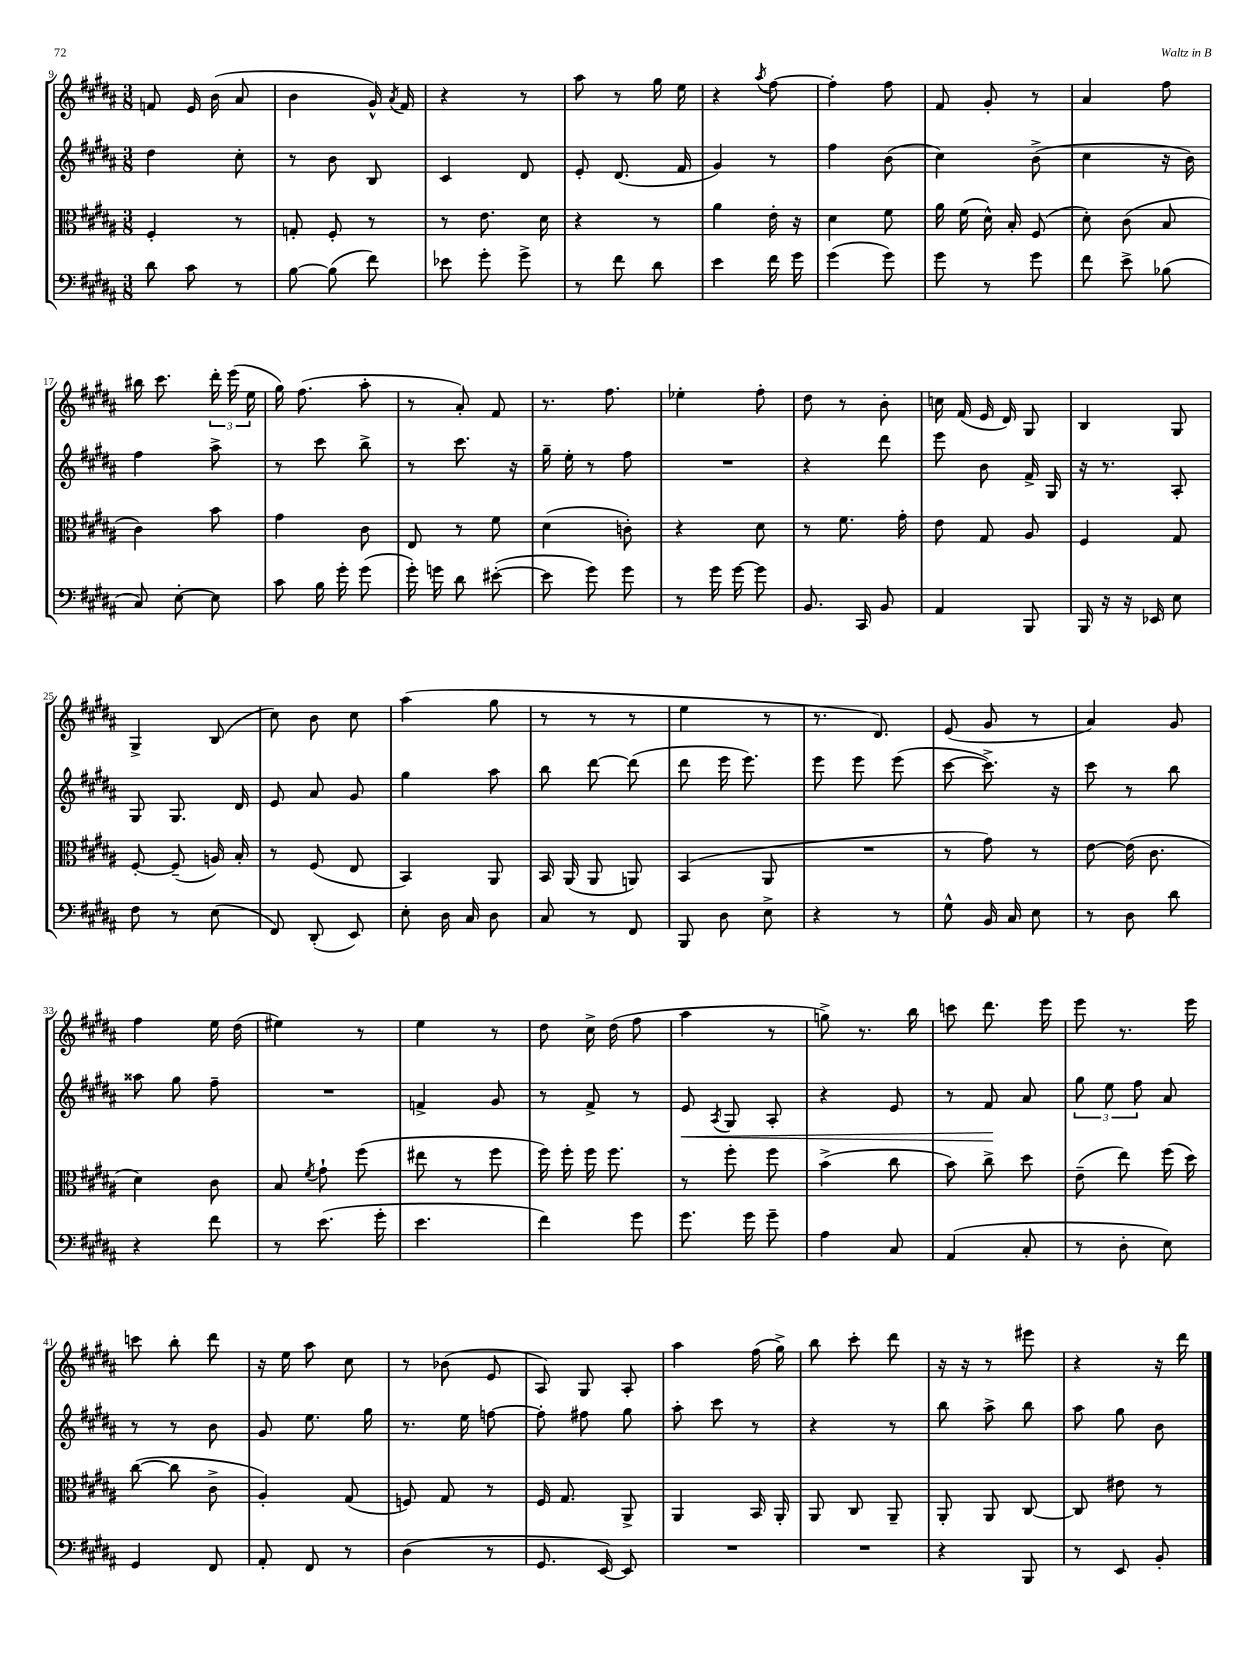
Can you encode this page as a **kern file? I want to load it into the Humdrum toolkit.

**kern	**kern	**kern	**kern
*staff4	*staff3	*staff2	*staff1
*clefF4	*clefC3	*clefG2	*clefG2
*k[f#c#g#d#a#]	*k[f#c#g#d#a#]	*k[f#c#g#d#a#]	*k[f#c#g#d#a#]
*M3/8	*M3/8	*M3/8	*M3/8
8d#\	4F#'/	4dd#\	8f/
8c#\	.	.	16e/
.	.	.	(16b\
8r	8r	8cc#'\	8a#/
=	=	=	=
[8B\	8G'/	8r	4b\
(8B\]	8F#'/	8b\	.
8f#\)	8r	8B/	16g#^^/)
.	.	.	8qa#/
.	.	.	16f#/
=	=	=	=
8e-\	8r	4c#/	4r
8g#'\	8.e\	.	.
8g#^\	.	8d#/	8r
.	16d#\	.	.
=	=	=	=
8r	4r	8e'/	8aa#\
8f#\	.	(8.d#/	8r
8d#\	8r	.	16gg#\
.	.	16f#/	16ee\
=	=	=	=
4e\	4a#\	4g#/)	4r
.	.	.	8qaa#/
16f#\	16e'\	8r	[8ff#\
16g#\	16r	.	.
=	=	=	=
(4g#\	4d#\	4ff#\	4ff#'\]
8g#\)	8f#\	(8b\	8ff#\
=	=	=	=
8g#\	16a#\	4cc#\)	8f#/
.	(16f#\	.	.
8r	16d#^^\)	.	8g#'/
.	16B'/	.	.
8g#\	(8F#/	(8b^\	8r
=	=	=	=
8f#\	8d#'\)	4cc#\	4a#/
8e^\	(8c#\	.	.
(8B-\	8B/	16r	8ff#\
.	.	16b\)	.
=	=	=	=
8C#/)	4c#\)	4ff#\	16bb#\
.	.	.	8.ccc#\
[8E'\	.	.	.
8E\]	8b\	8aa#^\	24ddd#'\
.	.	.	(24eee\
.	.	.	24ee\
=	=	=	=
8c#\	4g#\	8r	16gg#\)
.	.	.	(8.ff#\
16B\	.	8ccc#\	.
16g#'\	.	.	.
(8g#\	8c#\	8bb^\	8aa#'\
=	=	=	=
16g#'\)	8E/	8r	8r
16g\	.	.	.
8d#\	8r	8.ccc#\	8a#'/)
([8e#'\	8f#\	.	8f#/
.	.	16r	.
=	=	=	=
8e#\]	(4d#\	16gg#~\	8.r
.	.	16ee'\	.
8g#\)	.	8r	.
.	.	.	8.ff#\
8g#\	8c'\)	8ff#\	.
=	=	=	=
8r	4r	4.r	4ee-'\
16g#\	.	.	.
[16g#\	.	.	.
8g#\]	8d#\	.	8ff#'\
=	=	=	=
8.BB/	8r	4r	8dd#\
.	8.f#\	.	8r
16CC#/	.	.	.
8BB/	.	8ddd#\	8b'\
.	16g#'\	.	.
=	=	=	=
4AA#/	8e\	8eee\	16cc\
.	.	.	(16f#/
.	8G#/	8b\	16e/
.	.	.	16d#/)
8BBB/	8A#/	16f#^/	8G#/
.	.	16G#/	.
=	=	=	=
16BBB/	4F#/	16r	4B/
16r	.	8.r	.
16r	.	.	.
16EE-/	.	.	.
8E\	8G#/	8A#'/	8G#/
=	=	=	=
8F#\	[8F#'/	8G#/	4G#^/
8r	(8F#~/]	8.G#/	.
(8E\	16A/)	.	(8B/
.	16B'/	16d#/	.
=	=	=	=
8FF#/)	8r	8e/	8cc#\)
(8DD#'/	(8F#/	8a#/	8b\
8EE/)	8E/	8g#/	8cc#\
=	=	=	=
8E'\	4BB/)	4gg#\	(4aa#\
16D#\	.	.	.
16C#/	.	.	.
8D#\	8AA#/	8aa#\	8gg#\
=	=	=	=
8C#/	16BB/	8bb\	8r
.	(16AA#/	.	.
8r	8AA#/	[8ddd#\	8r
8FF#/	8AA/)	(8ddd#\]	8r
=	=	=	=
8BBB/	(4BB/	8ddd#\	4ee\
8D#\	.	16eee\	.
.	.	8.eee\)	.
8E^\	8AA#/	.	8r
=	=	=	=
4r	4.r	8eee\	8.r
.	.	8eee\	.
.	.	.	8.d#/)
8r	.	(8eee\	.
=	=	=	=
8G#^^\	8r	[8ccc#\	(8e/
16BB/	8g#\)	8.ccc#^\])	8g#/
16C#/	.	.	.
8E\	8r	.	8r
.	.	16r	.
=	=	=	=
8r	[8e\	8ccc#\	4a#/)
8D#\	(16e\]	8r	.
.	8.c#\	.	.
8d#\	.	8bb\	8g#/
=	=	=	=
4r	4d#\)	8aa##\	4ff#\
.	.	8gg#\	.
8f#\	8c#\	8ff#~\	16ee\
.	.	.	(16dd#\
=	=	=	=
8r	8B/	4.r	4ee#\)
.	8qf#/	.	.
(8.e\	8g#`\	.	.
.	(8ff#\	.	8r
16g#'\	.	.	.
=	=	=	=
4.e\	8ee#\	4f^/	4ee\
.	8r	.	.
.	8ff#\	8g#/	8r
=	=	=	=
4f#\)	16ff#\)	8r	8dd#\
.	16ff#'\	.	.
.	16ff#\	8f#^/	16cc#^\
.	8.ff#\	.	(16dd#\
8g#\	.	8r	8ff#\
=	=	=	=
8.g#\	8r	8e/	4aa#\
.	.	8qA#/	.
.	8ff#'\	8G#/	.
16g#\	.	.	.
8g#~\	8ff#\	8A#'/	8r
=	=	=	=
4A#\	(4b^\	4r	8gg^\)
.	.	.	8.r
8C#/	8cc#\	8e/	.
.	.	.	16bb\
=	=	=	=
(4AA#/	8b\)	8r	8ccc\
.	8cc#^\	8f#/	8.ddd#\
8C#'/	8dd#\	8a#/	.
.	.	.	16eee\
=	=	=	=
8r	(8e~\	12gg#\	8eee\
.	.	12ee\	.
8D#'\	8ee\)	.	8.r
.	.	12ff#\	.
8E\)	(16ff#\	8a#/	.
.	16dd#\)	.	16eee\
=	=	=	=
4GG#/	([8cc#\	8r	8ccc\
.	8cc#\]	8r	8bb'\
8FF#/	8c#^\	8b\	8ddd#\
=	=	=	=
8AA#'/	4A#'/)	8g#/	16r
.	.	.	16ee\
8FF#/	.	8.ee\	8aa#\
8r	(8G#/	.	8cc#\
.	.	16gg#\	.
=	=	=	=
(4D#\	8F/)	8.r	8r
.	8G#/	.	(8b-\
.	.	16ee\	.
8r	8r	[8ff\	8e/
=	=	=	=
8.GG#/	16F#/	8ff'\]	8A#/)
.	8.G#/	.	.
.	.	8ff#\	8G#/
[16EE/)	.	.	.
8EE/]	8AA#^/	8gg#\	8A#'/
=	=	=	=
4.r	4AA#/	8aa#'\	4aa#\
.	.	8ccc#\	.
.	16BB/	8r	(16ff#\
.	16AA#'/	.	16gg#^\)
=	=	=	=
4.r	8AA#/	4r	8bb\
.	8C#/	.	8ccc#'\
.	8AA#~/	8r	8ddd#\
=	=	=	=
4r	8AA#'/	8bb\	16r
.	.	.	16r
.	8AA#/	8aa#^\	8r
8BBB/	[8C#/	8bb\	8eee#\
=	=	=	=
8r	8C#/]	8aa#\	4r
8EE/	8e#\	8gg#\	.
8BB'/	8r	8b\	16r
.	.	.	16ddd#\
==	==	==	==
*-	*-	*-	*-
